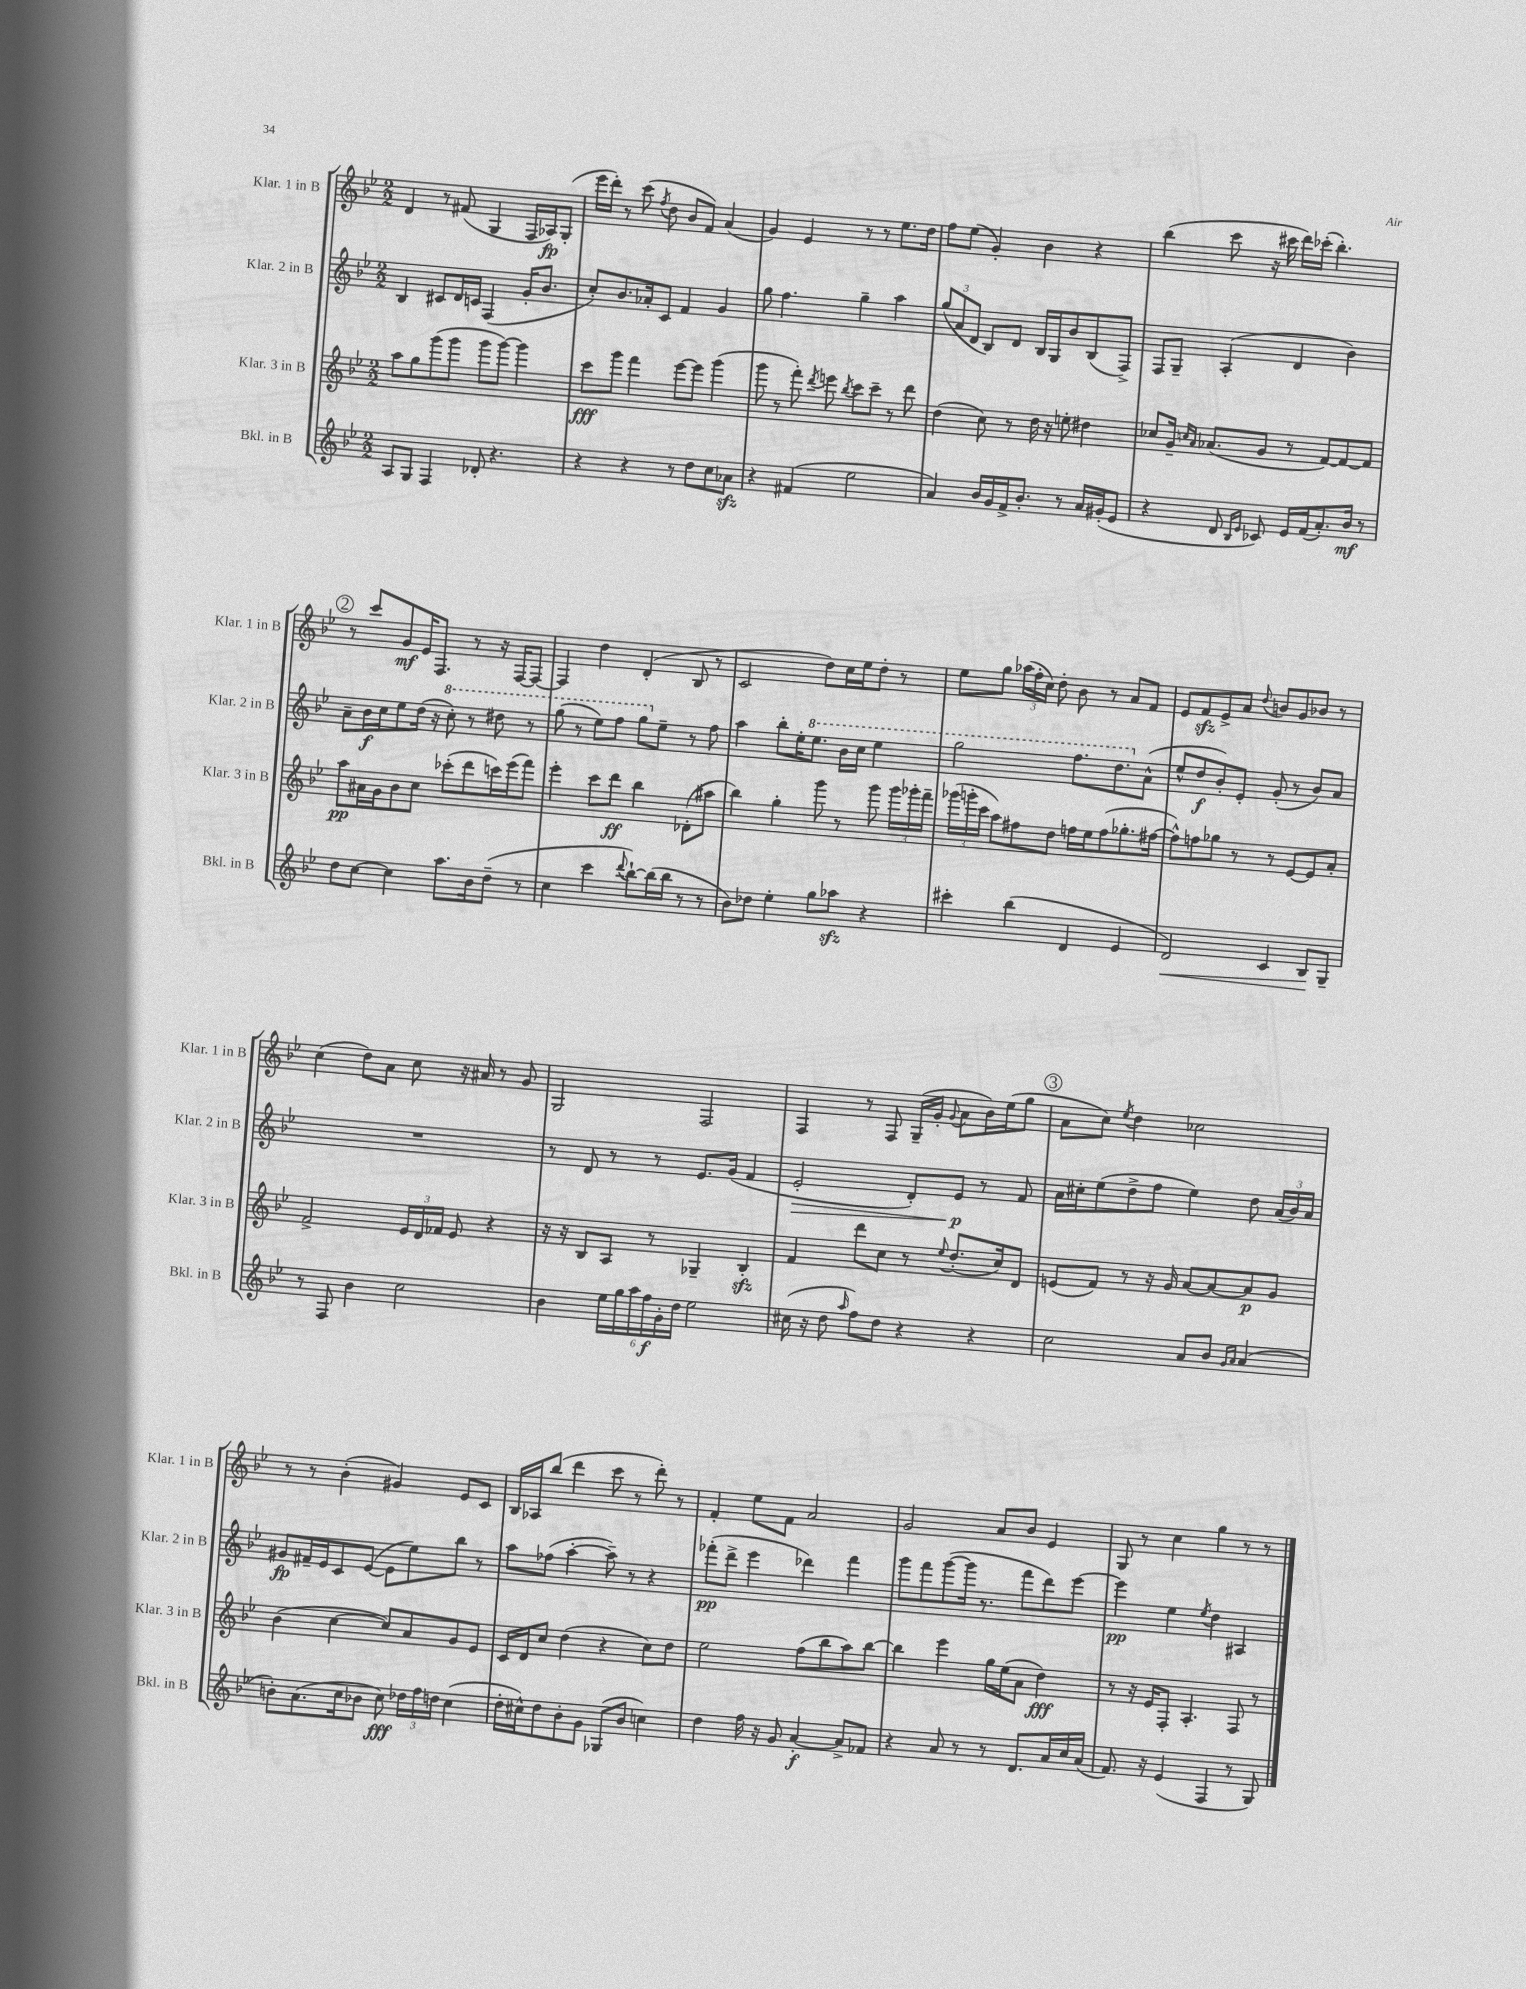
<<
\new StaffGroup <<
\new Staff = "s0" \with { instrumentName = "Klar. 1 in B" shortInstrumentName = "Klar. 1 in B" } {
    \clef treble \key bes \major \numericTimeSignature \time 2/2
    \autoBeamOff d'4 r8 fis'8( g4 f16[ aes16\fp) g8]-.( |
    ees'''16[ d'''16]-.) r8 c'''8( \acciaccatura { f''8 } d''8 bes'8[ f'8]) a'4( |
    g'4) ees'4 r8 r8 ees''8.[ d''16] |
    f''8[ ees''8]( g'4-.) bes'4 r4 |
    bes''4( c'''8 r16 cis'''16 d'''16[) ces'''16]-.( bes''4.-.) |
    \mark \markup { \circle "2" } r8 c'''8[ g'8\mf ees'16 f8.] r8 r16 f16[~ f8]~ |
    f4 d''4 d'4-.( bes8 r8 |
    c'2 d''8[) c''16 ees''16 d''8]-. r8 |
    ees''8[ g''8] \tuplet 3/2 { aes''16[( f''16-. c''16]) } d''8-. bes'8 r8 a'8[ f'8] |
    ees'8[ f'8\sfz ees'8-> a'8] \appoggiatura { d''8 } b'8[ g'8 bes'8] r8 |
    c''4( d''8[) a'8] c''8 r16 ais'16 r8 g'8 |
    g2 f2 |
    f4 r8 f8 g16[--( g'16]-. \appoggiatura { g'8 } a'8[ bes'16) ees''16( g''8] |
    \mark \markup { \circle "3" } a'8[ c''8]) \acciaccatura { ees''8 } d''4 ces''2 |
    r8 r8 bes'4-.( gis'4) ees'8[ c'8] |
    bes16[ aes16 bes''8]( d'''4 c'''8 r8 d'''8-.) r8 |
    f'4-. ees''8[ f'8] a'2 |
    g'2 a'8[ bes'8] ees'4 |
    g8 r8 c''4 g''4 r8 r8 \bar "|." |
}
\new Staff = "s1" \with { instrumentName = "Klar. 2 in B" shortInstrumentName = "Klar. 2 in B" } {
    \clef treble \key bes \major \numericTimeSignature \time 2/2
    \autoBeamOff bes4 cis'8[ d'16 c'16] f4( g'16[-. bes'8.] |
    c''8[-.) bes'8. aes'16-. c'8] f'4 g'4 |
    g''8 f''4. g''4-- a''4 |
    \tuplet 3/2 { g''8[( a'8 d'8] } bes8[) d'8] bes16[ g16 bes'8 bes8( f8]->) |
    f8[ g8]-- a4-.( d'4 bes'4) |
    \mark \markup { \circle "2" } a'8[-- bes'16\f c''16 ees''8 d''16]( r16 \ottava #1 c'''8-.) r8 dis'''8 r8 |
    g'''8( r8 ees'''8[) f'''8] g'''8[ \ottava #0 ees''8]-- r8 f''8 |
    a''4 bes''8[-. ees''16-. \ottava #1 ees'''8.] bes''16[ c'''16] ees'''4 |
    g'''2 f'''8.[ d'''8. \ottava #0 a'8]-^( |
    ees''8[-^ d''8\f bes'8-.) ees'8]-. g'8-.( r8 bes'8[) a'8] |
    R1 |
    r8 d'8 r8 r8 ees'8.[ g'16]( f'4 |
    ees'2-.\> d'8[-.) ees'8]\p\! r8 f'8 |
    \mark \markup { \circle "3" } a'16[ cis''16-. ees''8( d''8-> f''8] ees''4) d''8 \tuplet 3/2 { a'16[( bes'16) a'16] } |
    gis'8[\fp fis'16-- ees'16 c'8 ees'8]~( ees'8[ ees''8) bes''8] r8 |
    a''8[ fes''8]( a''4~-. a''8--) r8 r4 |
    fes'''8[-.\pp( d'''8]-> ees'''4 des'''4) fes'''4 |
    g'''8[ f'''8 g'''8~( g'''16] r8. f'''8[ d'''8) ees'''8]~ |
    ees'''4\pp ees''4 \acciaccatura { ees''8 } d''4 ais4 \bar "|." |
}
\new Staff = "s2" \with { instrumentName = "Klar. 3 in B" shortInstrumentName = "Klar. 3 in B" } {
    \clef treble \key bes \major \numericTimeSignature \time 2/2
    \autoBeamOff a''8[ g''8 g'''8( g'''8] g'''8[ g'''8]~) g'''4 |
    c'''8[\fff g'''8] f'''4 ees'''8[~ ees'''8] g'''4( |
    g'''8 r8 f'''8-.) \acciaccatura { d'''8 } e'''8 \acciaccatura { bes''8 } c'''8[ c'''8]-- r8 d'''8 |
    d''4( c''8) r8 d''16 r16 e''8-. dis''4 |
    ces''8[ g'16]-- \grace { c''16[ a'16] } aes'8.[( g'8] r8 f'8[~) f'8~ f'8] |
    \mark \markup { \circle "2" } a''8[\pp ais'16 g'16 bes'8 c''8] ces'''8[-.( d'''8 c'''16) ees'''16( f'''8]) |
    ees'''4-. c'''8[ d'''8]\ff bes''4 des'8[-.( ais''8] |
    bes''4) g''4-. g'''8 r8 g'''8 \tuplet 3/2 { g'''16[ ges'''16-. f'''16]-- } |
    \tuplet 3/2 { ges'''16[( g'''16-. c'''16] } a''8[) fis''8 d''8] f''16[ ees''16 f''8( ges''8.-. fis''16]~ |
    fis''8[-^) f''8 ges''8] r8 r8 ees'8[~ ees'8 a'8]-. |
    f'2-> \tuplet 3/2 { ees'16[ d'16 fes'16] } ees'8 r4 |
    r16 r16 bes8[ a8] r8 ges4-- bes4-.\sfz |
    f'4 d'''8[ c''8] r8 \appoggiatura { ees''8 } d''8.[-.( c''16) d'8] |
    \mark \markup { \circle "3" } e'8[( f'8]) r8 r16 g'16 a'8[~ a'8~ a'8\p g'8] |
    bes'4( c''4~ c''8[) a'8 g'8 ees'8] |
    c'16[ d'16 c''8] d''4( r4 c''8[) d''8] |
    ees''2 f''8[( bes''8 a''8) bes''8]~ |
    bes''4 ees'''4 g''16[ ees''16( a'8] d''4\fff) |
    r8 r16 ees'16[ f8]-. a4.-. f8 r8 \bar "|." |
}
\new Staff = "s3" \with { instrumentName = "Bkl. in B" shortInstrumentName = "Bkl. in B" } {
    \clef treble \key bes \major \numericTimeSignature \time 2/2
    \autoBeamOff a8[ g8] f4 des'8-. r4. |
    r4 r4 r8 d''8[ c''8 aes'8]\sfz |
    r4 fis'4( ees''2 |
    a'4) bes'16[ g'16 f'16-> bes'8.]-. r8 a'16[ gis'16-.( ees'8] |
    r4 d'8 \grace { bes16[ ees'16] } ces'8) ees'16[ f'16( a'8.-.) bes'16]\mf r8 |
    \mark \markup { \circle "2" } d''8[ c''8]~ c''4 a''8.[ bes'16 d''8]--( r8 |
    c''4 c'''4 \appoggiatura { d'''8 } bes''8[~-!) bes''16( bes''16] r8 r8 |
    bes'8[) des''8] ees''4-. g''8[ aes''8]\sfz r4 |
    cis'''4-. bes''4( d'4 ees'4 |
    d'2\<) c'4 bes8[\! g8]-- |
    r8 f8 bes'4 c''2 |
    bes'4 \tuplet 6/4 { ees''16[ g''16 a''16 f''16\f g'16-. d''16] } ees''2 |
    cis''16( r16 d''8 \grace { a''16 } f''8[) d''8] r4 r4 |
    \mark \markup { \circle "3" } c''2 a'8[ bes'8] \grace { g'16[ a'16] } a'4( |
    b'8[-.) a'8.( c''16 bes'8] c''8\fff) \tuplet 3/2 { des''16[ f''16 d''16] } c''4( |
    d''16[-. cis''16-^) d''8 bes'8-. g'8] ges8[( bes'8] c''4) |
    d''4 f''16 r16 g'8 a'4~-.\f a'8[-> fes'8] |
    r4 a'8 r8 r8 d'8.[ a'16 c''16 a'16]( |
    f'8.) r16 ees'4( f4 r8 g8) \bar "|." |
}
>>
>>
\layout { \context { \Score \remove "Bar_number_engraver" } }
